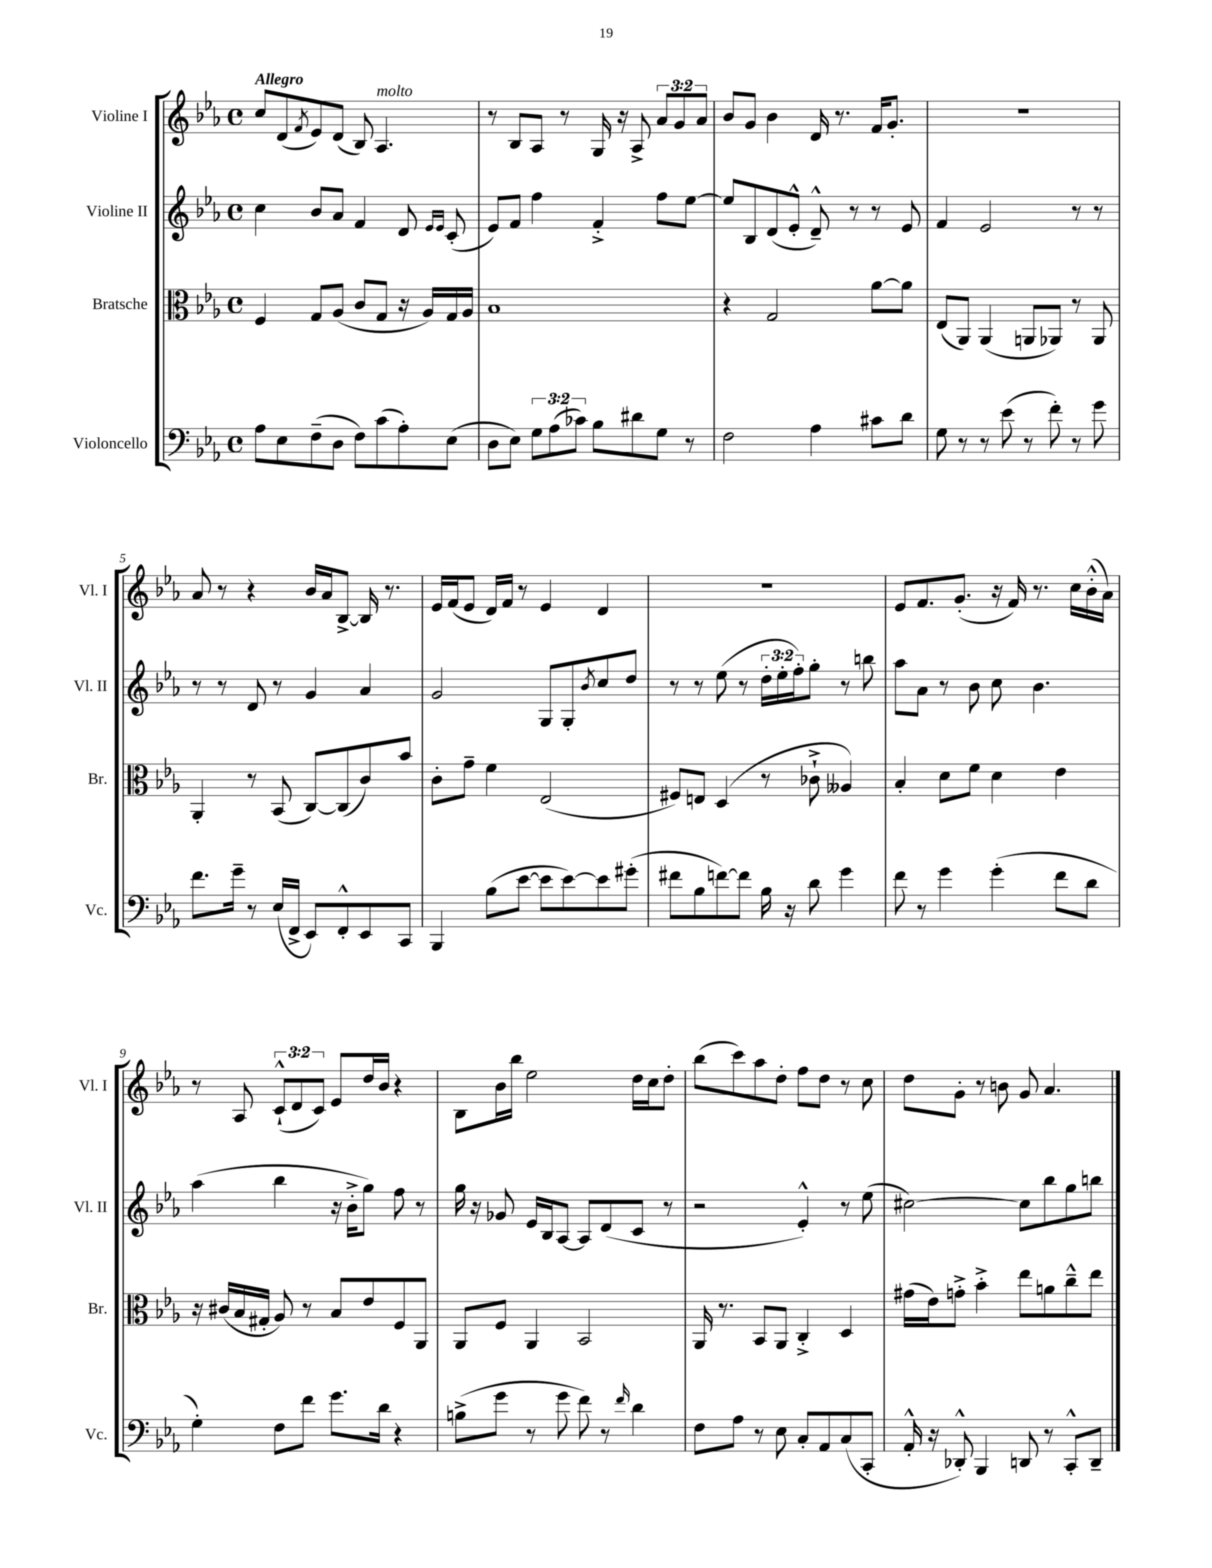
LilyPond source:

<<
\new StaffGroup <<
\new Staff = "s0" \with { instrumentName = "Violine I" shortInstrumentName = "Vl. I" } {
    \clef treble \key ees \major \defaultTimeSignature \time 4/4 \override Staff.TupletNumber.text = #tuplet-number::calc-fraction-text \tempo "Allegro"
    c''8 d'8( \acciaccatura { f'8 } ees'8) d'8( bes8) aes4.^\markup { \italic "molto" } |
    r8 bes8 aes8 r8 g16 r16 aes8-> \tuplet 3/2 { aes'8 g'8 aes'8 } |
    bes'8 g'8 bes'4 d'16 r8. f'16 g'8.-. |
    R1 |
    aes'8 r8 r4 bes'16 aes'16 bes8~-> bes16 r8. |
    ees'16 f'16( ees'8 d'16) f'16 r8 ees'4 d'4 |
    R1 |
    ees'8 f'8. g'8.-.( r16 f'16) r8. c''16 bes'16-.-^( aes'16) |
    r8 aes8 \tuplet 3/2 { c'8-!-^( d'8 c'8) } ees'8 d''16 bes'16 r4 |
    bes8 bes'16 bes''16 ees''2 d''16 c''16 d''8-. |
    bes''8( c'''8) aes''8 d''8-. f''8 d''8 r8 c''8 |
    d''8 g'8-. r8 b'8 g'8 aes'4. \bar "|." |
}
\new Staff = "s1" \with { instrumentName = "Violine II" shortInstrumentName = "Vl. II" } {
    \clef treble \key ees \major \defaultTimeSignature \time 4/4 \override Staff.TupletNumber.text = #tuplet-number::calc-fraction-text
    c''4 bes'8 aes'8 f'4 d'8 \grace { ees'16 ees'16 } c'8-.( |
    ees'8) f'8 f''4 f'4-.-> f''8 ees''8~ |
    ees''8 bes8 d'8( ees'8-.-^ d'8---^) r8 r8 ees'8 |
    f'4 ees'2 r8 r8 |
    r8 r8 d'8 r8 g'4 aes'4 |
    g'2 g8 g8-. \acciaccatura { bes'8 } c''8 d''8 |
    r8 r8 ees''8( r8 \tuplet 3/2 { d''16-. ees''16-. f''16-.) } g''8-. r8 b''8 |
    aes''8 aes'8 r8 bes'8 c''8 bes'4. |
    aes''4( bes''4 r16 bes'16-.-> g''8) f''8 r8 |
    g''16 r16 ges'8 ees'16 bes16 aes8~ aes8 d'8( c'8 r8 |
    r2 ees'4-.-^) r8 ees''8( |
    cis''2~) cis''8 bes''8 g''8 b''8 \bar "|." |
}
\new Staff = "s2" \with { instrumentName = "Bratsche" shortInstrumentName = "Br." } {
    \clef alto \key ees \major \defaultTimeSignature \time 4/4
    f4 g8 aes8( c'8 g8 r16 aes16) g16 aes16 |
    bes1 |
    r4 g2 aes'8~ aes'8 |
    ees8( aes,8) aes,4( a,8 aes,8) r8 aes,8 |
    aes,4-. r8 bes,8( c8~) c8( c'8) bes'8 |
    c'8-. g'8-- f'4 ees2( |
    fis8) e8 d4( r8 ces'8-!-> aeses4) |
    bes4-. d'8 f'8 d'4 ees'4 |
    r16 cis'16( bes16 gis16-. aes8) r8 bes8 ees'8 f8 aes,8 |
    aes,8 f8 aes,4 bes,2 |
    aes,16 r8. bes,8 aes,8 c4-.-> d4 |
    gis'16( ees'16) g'8-.-> bes'4-.-> ees''8 a'8 c''8---^ ees''8 \bar "|." |
}
\new Staff = "s3" \with { instrumentName = "Violoncello" shortInstrumentName = "Vc." } {
    \clef bass \key ees \major \defaultTimeSignature \time 4/4 \override Staff.TupletNumber.text = #tuplet-number::calc-fraction-text
    aes8 ees8 f8--( d8 f8) c'8( aes8-.) ees8( |
    d8 ees8) \tuplet 3/2 { g8 aes8( ces'8) } bes8 dis'8 g8 r8 |
    f2 aes4 cis'8 d'8 |
    g8 r8 r8 ees'8( r8 f'8-.) r8 g'8 |
    f'8. g'16-- r8 ees16( f,16-> ees,8) f,8-.-^ ees,8 c,8 |
    bes,,4 bes8( ees'8~ ees'8 ees'8~) ees'8 gis'8-.( |
    fis'8 bes8 f'8~) f'8 bes16 r16 d'8 g'4 |
    f'8 r8 g'4 g'4-.( f'8 d'8 |
    g4-.) f8 f'8 g'8. d'16 r4 |
    b8->( g'8 r8 g'8 f'8) r8 \grace { f'16 } d'4 |
    f8 aes8 r8 ees8 c8-. aes,8 c8( c,8-. |
    aes,16-.-^ r16 des,8-.-^) bes,,4 d,8 r8 c,8-.-^ d,8-- \bar "|." |
}
>>
>>
